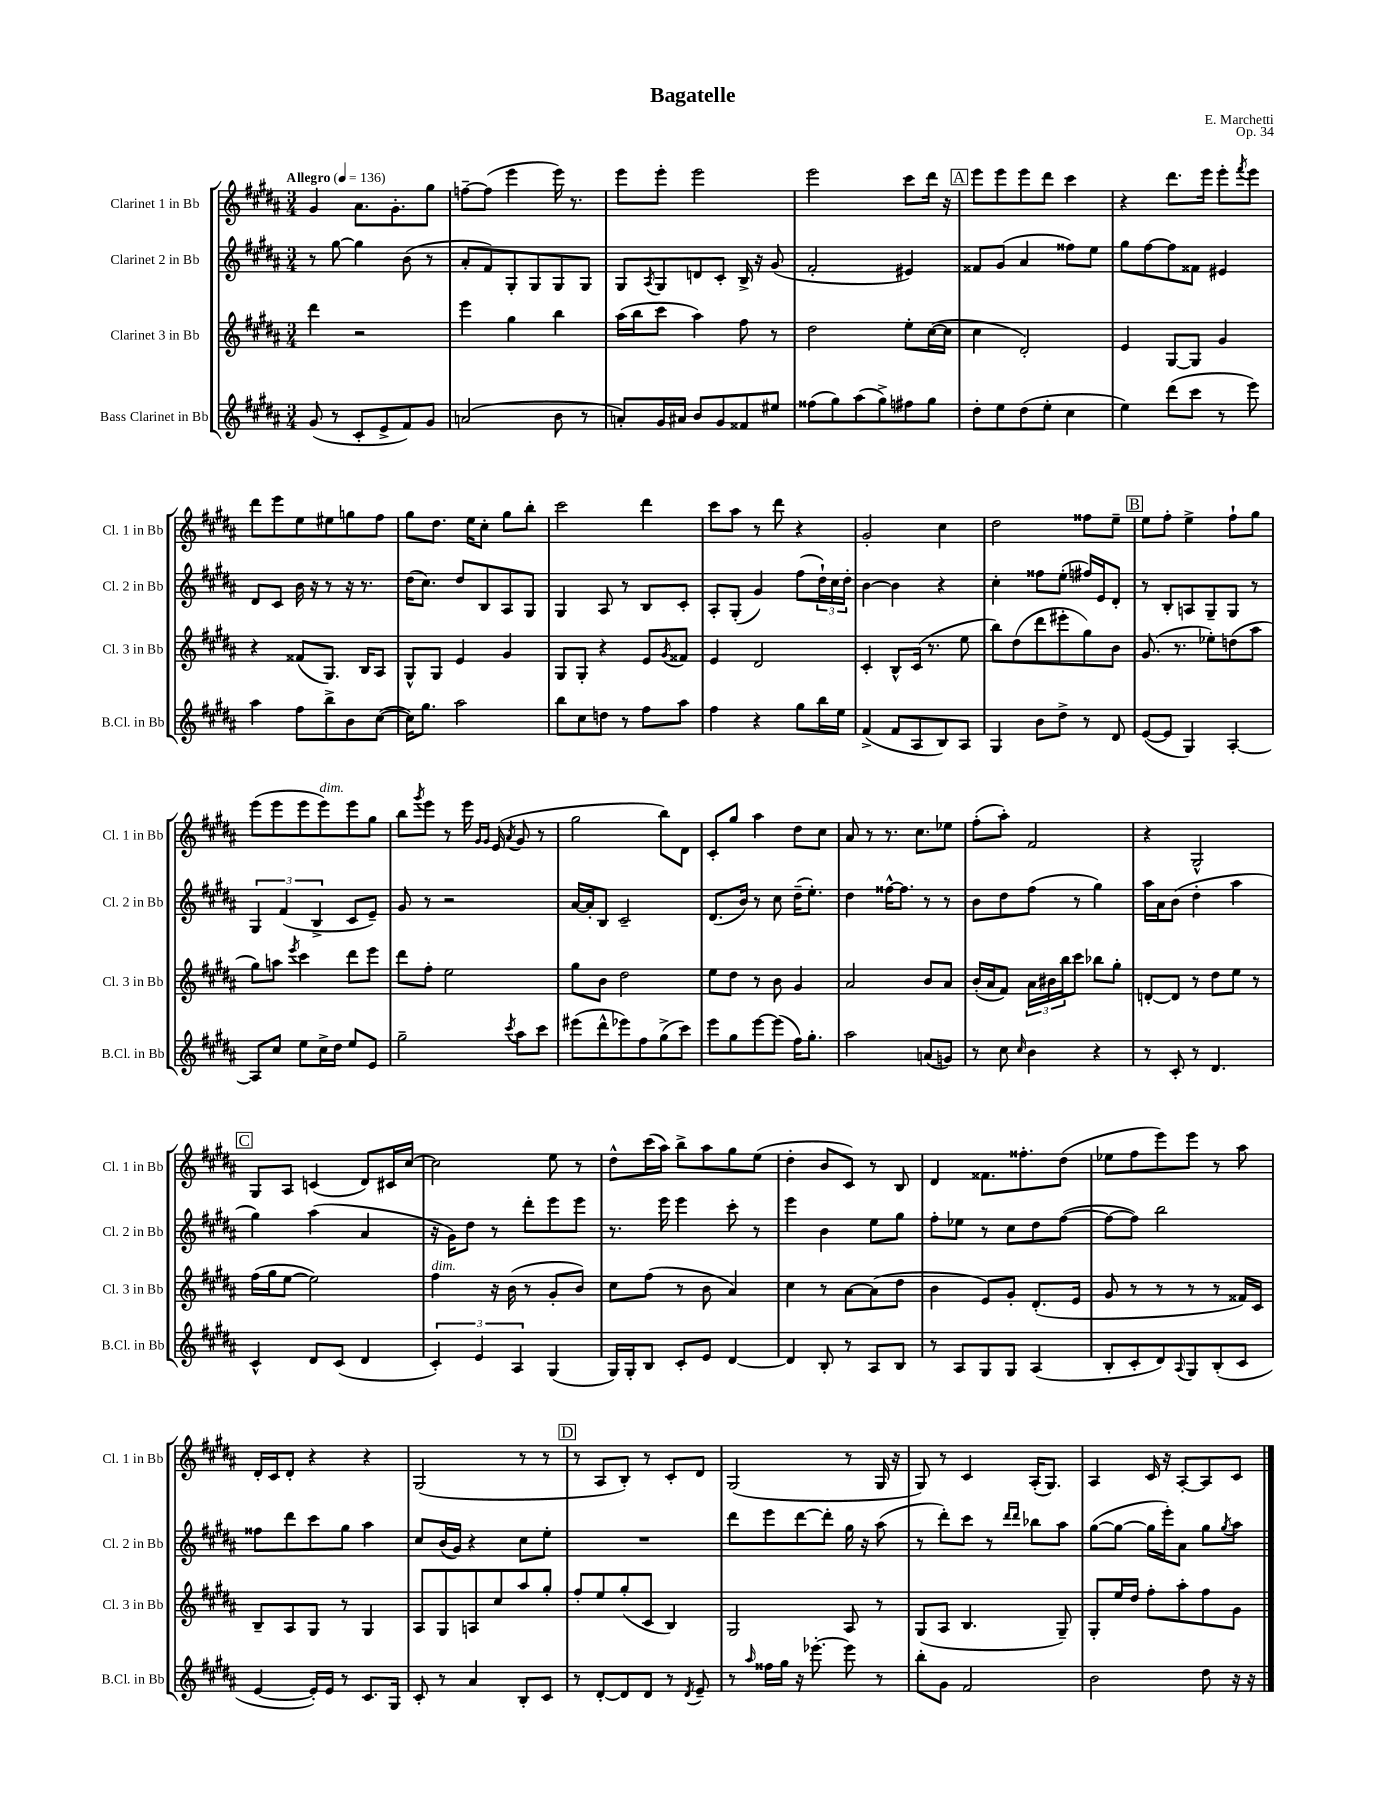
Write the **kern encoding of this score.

**kern	**kern	**kern	**kern
*part4	*part3	*part2	*part1
*staff4	*staff3	*staff2	*staff1
*I"Bass Clarinet in Bb	*I"Clarinet 3 in Bb	*I"Clarinet 2 in Bb	*I"Clarinet 1 in Bb
*I'B.Cl. in Bb	*I'Cl. 3 in Bb	*I'Cl. 2 in Bb	*I'Cl. 1 in Bb
*clefG2	*clefG2	*clefG2	*clefG2
*k[f#c#g#d#a#]	*k[f#c#g#d#a#]	*k[f#c#g#d#a#]	*k[f#c#g#d#a#]
*M3/4	*M3/4	*M3/4	*M3/4
*MM136	*MM136	*MM136	*MM136
=1	=1	=1	=1
!	!	!	!LO:TX:a:B:t=Allegro
(8g#/	4ddd#\	8r	4g#/
8r	.	[8gg#\	.
8c#'/L	2r	4gg#\]	8.a#\L
8e^/	.	.	.
.	.	.	8.g#'\
8f#/)	.	(8b\	.
8g#/J	.	8r	8gg#\J
=2	=2	=2	=2
(2an/	4eee\	8a#'/L	[8ffn~\L
.	.	8f#/)	(8ff\J]
.	4gg#\	8G#'/	4eee\
.	.	8G#/	.
8b\	4bb\	8G#/	16eee\)
.	.	.	8.r
8r	.	8G#/J	.
=3	=3	=3	=3
8an'/L)	(16aa#\LL	8G#/L	8eee\L
.	16bb\J	.	.
.	.	8qA#/	.
16g#/L	8ccc#\J	8G#/	8eee'\J
16a#X/JJ	.	.	.
8b/L	4aa#\)	8dn/	2eee\
8g#/	.	8c#'/J	.
8f##X/	8ff#\	16B^/	.
.	.	16r	.
8ee#X/J	8r	(8g#/	.
=4	=4	=4	=4
(8ff##X\L	2dd#\	2f#'/	2eee\
8gg#\)	.	.	.
(8aa#\	.	.	.
8gg#^\)	.	.	.
8ff#X\	8ee'\L	4e#X/)	8ccc#\L
8gg#\J	([16cc#\L	.	16ddd#\Jk
.	16cc#\JJ]	.	16r
!!LO:REH:place=s1:t=A
=5	=5	=5	=5
8dd#'\L	4cc#\	8f##X/L	8eee\L
8ee\	.	(8g#/J	8eee\
(8dd#\	2d#'/)	4a#/	8eee\
8ee'\J	.	.	8ddd#\J
4cc#\	.	8ff##X\L)	4ccc#\
.	.	8ee\J	.
=6	=6	=6	=6
4ee\)	4e/	8gg#\L	4r
.	.	[8ff#\	.
(8ddd#\L	[8G#/L	8ff#\]	8.ddd#\L
8ccc#\J	8G#/J]	8f##X\J	.
.	.	.	16eee\Jk
8r	4g#/	4e#X/	8eee'\L
.	.	.	8qfff#/
8eee\)	.	.	8eee\J
!!LO:LB:g=z
=7	=7	=7	=7
4aa#\	4r	8d#/L	8ddd#\L
.	.	8c#/J	8eee\
8ff#\L	(8f##X/L	16b\	8ee\
.	.	16r	.
8bb^\	8.G#/J)	8r	8ee#X\
8b\	.	16r	8ggn\
.	16B/KL	8.r	.
([8cc#\J	8A#/J	.	8ff#\J
=8	=8	=8	=8
16cc#\KL])	8G#^^/L	(16dd#\KL	8gg#\L
8.gg#\J	.	8.cc#\J)	.
.	8G#/J	.	8.dd#\J
2aa#\	4e/	8dd#/L	.
.	.	.	16ee\KL
.	.	8B/	8cc#'\J
.	4g#/	8A#/	8gg#\L
.	.	8G#/J	8bb'\J
=9	=9	=9	=9
8bb\L	8G#/L	4G#/	2ccc#\
8cc#\	8G#'/J	.	.
8ddn\J	4r	8A#/	.
8r	.	8r	.
8ff#\L	8e/L	8B/L	4ddd#\
.	8qg#/	.	.
8aa#\J	8f##X/J	8c#'/J	.
=10	=10	=10	=10
4ff#\	4e/	8A#'/L	8ccc#\L
.	.	(8G#'/J	8aa#\J
4r	2d#/	4g#/)	8r
.	.	.	8ddd#\
8gg#\L	.	(8ff#\L	4r
16bb\L	.	24dd#`\L)	.
.	.	24cc#\	.
16ee\JJ	.	.	.
.	.	24dd#'\JJ	.
=11	=11	=11	=11
(4f#^/	4c#'/	[4b\	2g#'/
8f#/L	8B^^/L	4b\]	.
8A#/	(16c#/Jk	.	.
.	8.r	.	.
8B/)	.	4r	4cc#\
8A#/J	8ee\	.	.
=12	=12	=12	=12
4G#/	8bb\L)	4cc#'\	2dd#\
.	(8dd#\	.	.
8b\L	8ddd#\	8ff##X\L	.
8dd#^\J	8eee#X'\	(8ee'\J	.
8r	8gg#\)	16ff#X/LL)	8ff##X\L
.	.	16e/J	.
8d#/	8b\J	8d#'/J	8ee~\J
!!LO:REH:place=s1:t=B
=13	=13	=13	=13
([8e/L	(8.g#/	8r	8ee\L
8e/J]	.	8B'/L	8ff#'\J
.	8.r	.	.
4G#/)	.	8An/	4ee^\
.	8ee-X'\L)	8G#~/	.
[4A#'/	(8ddn\	8G#/J	8ff#`\L
.	8aa#\J	8r	8gg#\J
!!LO:LB:g=z
=14	=14	=14	=14
8A#/L]	8gg#\L)	6G#/	(8eee\L
8cc#/J	8aan\J	.	8eee\
.	.	(6f#/	.
.	8qeee/	.	.
8ee\L	4ccc#\	.	8eee\
.	.	6B^/	.
!	!	!	!LO:TX:a:i:t=dim.
16cc#^\L	.	.	8eee\)
16dd#\JJ	.	.	.
8ee/L	8ddd#\L	8c#/L	8eee\
8e/J	8eee\J	8e~/J)	8gg#\J
=15	=15	=15	=15
2gg#~\	8ddd#\L	8g#/	8bb\L
.	.	.	8qggg#/
.	8ff#'\J	8r	8eee\J
.	2ee\	2r	8r
.	.	.	16eee\
.	.	.	16qqg#/LL
.	.	.	16qqg#/JJ
.	.	.	(16e/
8qccc#/	.	.	8qa#/
8aa#\L	.	.	8g#/
8ccc#\J	.	.	8r
=16	=16	=16	=16
(8eee#X\L	8gg#\L	[16a#/LL	2gg#\
.	.	16a#'/J]	.
8ddd#^^\	8b\J	8B/J	.
8eee-X\)	2dd#\	2c#~/	.
8ff#\	.	.	.
(8gg#^\	.	.	8bb\L)
8ccc#\J)	.	.	8d#\J
=17	=17	=17	=17
8eee\L	8ee\L	(8.d#/L	8c#'/L
8gg#\	8dd#\J	.	8gg#/J
.	.	16b/Jk)	.
[8eee\	8r	8r	4aa#\
(8eee\J]	8b\	8cc#\	.
16ff#\KL)	4g#/	(16dd#~\KL	8dd#\L
8.gg#'\J	.	8.ee'\J)	.
.	.	.	8cc#\J
=18	=18	=18	=18
2aa#\	2a#/	4dd#\	8a#/
.	.	.	8r
.	.	[16ff##X^^\KL	8.r
.	.	8.ff##\J]	.
.	.	.	8.cc#\L
(8an/L	8b/L	8r	.
8gn/J)	8a#/J	8r	8ee-X\J
=19	=19	=19	=19
8r	(16b'/LL	8b\L	(8ff#'\L
.	16a#/J	.	.
8cc#\	8f#/J)	8dd#\	8aa#'\J)
16qqcc#/	.	.	.
4b\	24a#\LL	(8ff#\J	2f#/
.	24b#X\	.	.
.	24bb\J	.	.
.	8ccc#\J	8r	.
4r	8bb-X\L	4gg#\)	.
.	8gg#'\J	.	.
=20	=20	=20	=20
8r	[8dn'/L	16aa#\LL	4r
.	.	16a#\J	.
8c#'/	8d/J]	(8b\J	.
8r	8r	4dd#'\	2G#^^/
4.d#/	8dd#\L	.	.
.	8ee\J	4aa#\	.
.	8r	.	.
!!LO:LB:g=z
!!LO:REH:place=s1:t=C
=21	=21	=21	=21
4c#^^/	(16ff#\LL	4gg#\)	8G#/L
.	16gg#\J	.	.
.	[8ee\J	.	8A#/J
8d#/L	2ee\])	(4aa#\	(4cn/
(8c#/J	.	.	.
4d#/	.	4a#/	8d#/L)
.	.	.	16c#X/L
.	.	.	[16cc#/JJ
=22	=22	=22	=22
!	!LO:TX:a:i:t=dim.	!	!
6c#'/)	4ff#\	16r	2cc#\]
.	.	16g#\KL)	.
.	.	8dd#\J	.
6e/	.	.	.
.	16r	8r	.
.	(16b\	.	.
6A#/	.	.	.
.	8r	8ddd#'\L	.
(4G#/	8g#'/L	8eee\	8ee\
.	8b/J)	8eee\J	8r
=23	=23	=23	=23
16G#/LL)	8cc#\L	8.r	8dd#^^\L
16G#'/J	.	.	.
8B/J	(8ff#\J	.	(16ccc#\L
.	.	16eee\	16aa#\JJ)
8c#'/L	8r	4eee\	8bb^\L
8e/J	8b\	.	8aa#\
[4d#/	4a#/)	8ccc#'\	8gg#\
.	.	8r	(8ee\J
=24	=24	=24	=24
4d#/]	4cc#\	4eee\	4dd#'\
8B'/	8r	4b\	8b/L
8r	[8a#\L	.	8c#/J)
8A#/L	(8a#\]	8ee\L	8r
8B/J	8dd#\J	8gg#\J	8B/
=25	=25	=25	=25
8r	4b\	8ff#'\L	4d#/
8A#/L	.	8ee-X\J	.
8G#/	8e/L)	8r	8.f##X\L
8G#/J	8g#'/J	8cc#\L	.
.	.	.	8.ff##X'\
(4A#/	(8.d#'/L	8dd#\	.
.	.	([8ff#\J	(8dd#\J
.	16e/Jk	.	.
=26	=26	=26	=26
8B'/L	8g#/	8ff#\L_	8ee-X\L
8c#'/	8r	8ff#\J])	8ff#\
8d#/)	8r	2bb\	8eee\)
8qqA#/	.	.	.
8G#/	8r	.	8eee\J
(8B'/	8r	.	8r
8c#/J	16f##X/LL)	.	8aa#\
.	16c#/JJ	.	.
!!LO:LB:g=z
=27	=27	=27	=27
[4e/	8B~/L	8ff##X\L	16d#'/LL
.	.	.	16c#/J
.	8A#/	8ddd#\	8d#'/J
16e'/LL])	8G#/J	8ccc#\	4r
16e/JJ	.	.	.
8r	8r	8gg#\J	.
8.c#/L	4G#/	4aa#\	4r
16G#/Jk	.	.	.
=28	=28	=28	=28
8c#'/	8A#/L	8cc#/L	(2G#/
8r	8G#/	(16b/L	.
.	.	16g#/JJ)	.
4a#/	8An/	4r	.
.	8cc#/	.	.
8B'/L	8aa#/	8cc#\L	8r
8c#/J	8gg#'/J	8ee'\J	8r
!!LO:REH:place=s1:t=D
=29	=29	=29	=29
8r	8ff#'/L	2.r	8r
[8d#'/L	8ee/	.	8A#/L
8d#/]	(8gg#'/	.	8B'/J)
8d#/J	8c#/J	.	8r
8r	4B/)	.	8c#'/L
8qd#/	.	.	.
8e~/	.	.	8d#/J
=30	=30	=30	=30
8r	2G#/	8ddd#\L	(2G#/
16qqaa#/	.	.	.
16ff##X\LL	.	8eee\	.
16gg#\JJ	.	.	.
16r	.	[8ddd#\	.
[8.eee-X'\	.	.	.
.	.	8ddd#'\J]	.
8eee-\]	8A#/	16gg#\	8r
.	.	16r	.
8r	8r	(8aa#\	16G#/
.	.	.	16r
=31	=31	=31	=31
8bb'\L	(8G#/L	8r	8G#/)
8g#\J	8A#/J	8ddd#'\L)	8r
2f#/	4.B/	8ccc#\J	4c#/
.	.	8r	.
.	.	16qqddd#/LL	.
.	.	16qqddd#/JJ	.
.	.	8bb-X\L	(16A#'/KL
.	.	.	8.G#/J)
.	8G#~/)	8aa#\J	.
=32	=32	=32	=32
2b\	8G#'/L	([8gg#\L	4A#/
.	16ee/L	8gg#\J_	.
.	16dd#/JJ	.	.
.	8ff#'\L	16gg#\LL]	16c#/
.	.	16eee'\J)	16r
.	8aa#'\	8a#\J	[8A#'/L
8dd#\	8ff#\	8gg#\L	8A#/]
.	.	8qgg#/	.
16r	8g#\J	8aa#\J	8c#/J
16r	.	.	.
==	==	==	==
*-	*-	*-	*-
